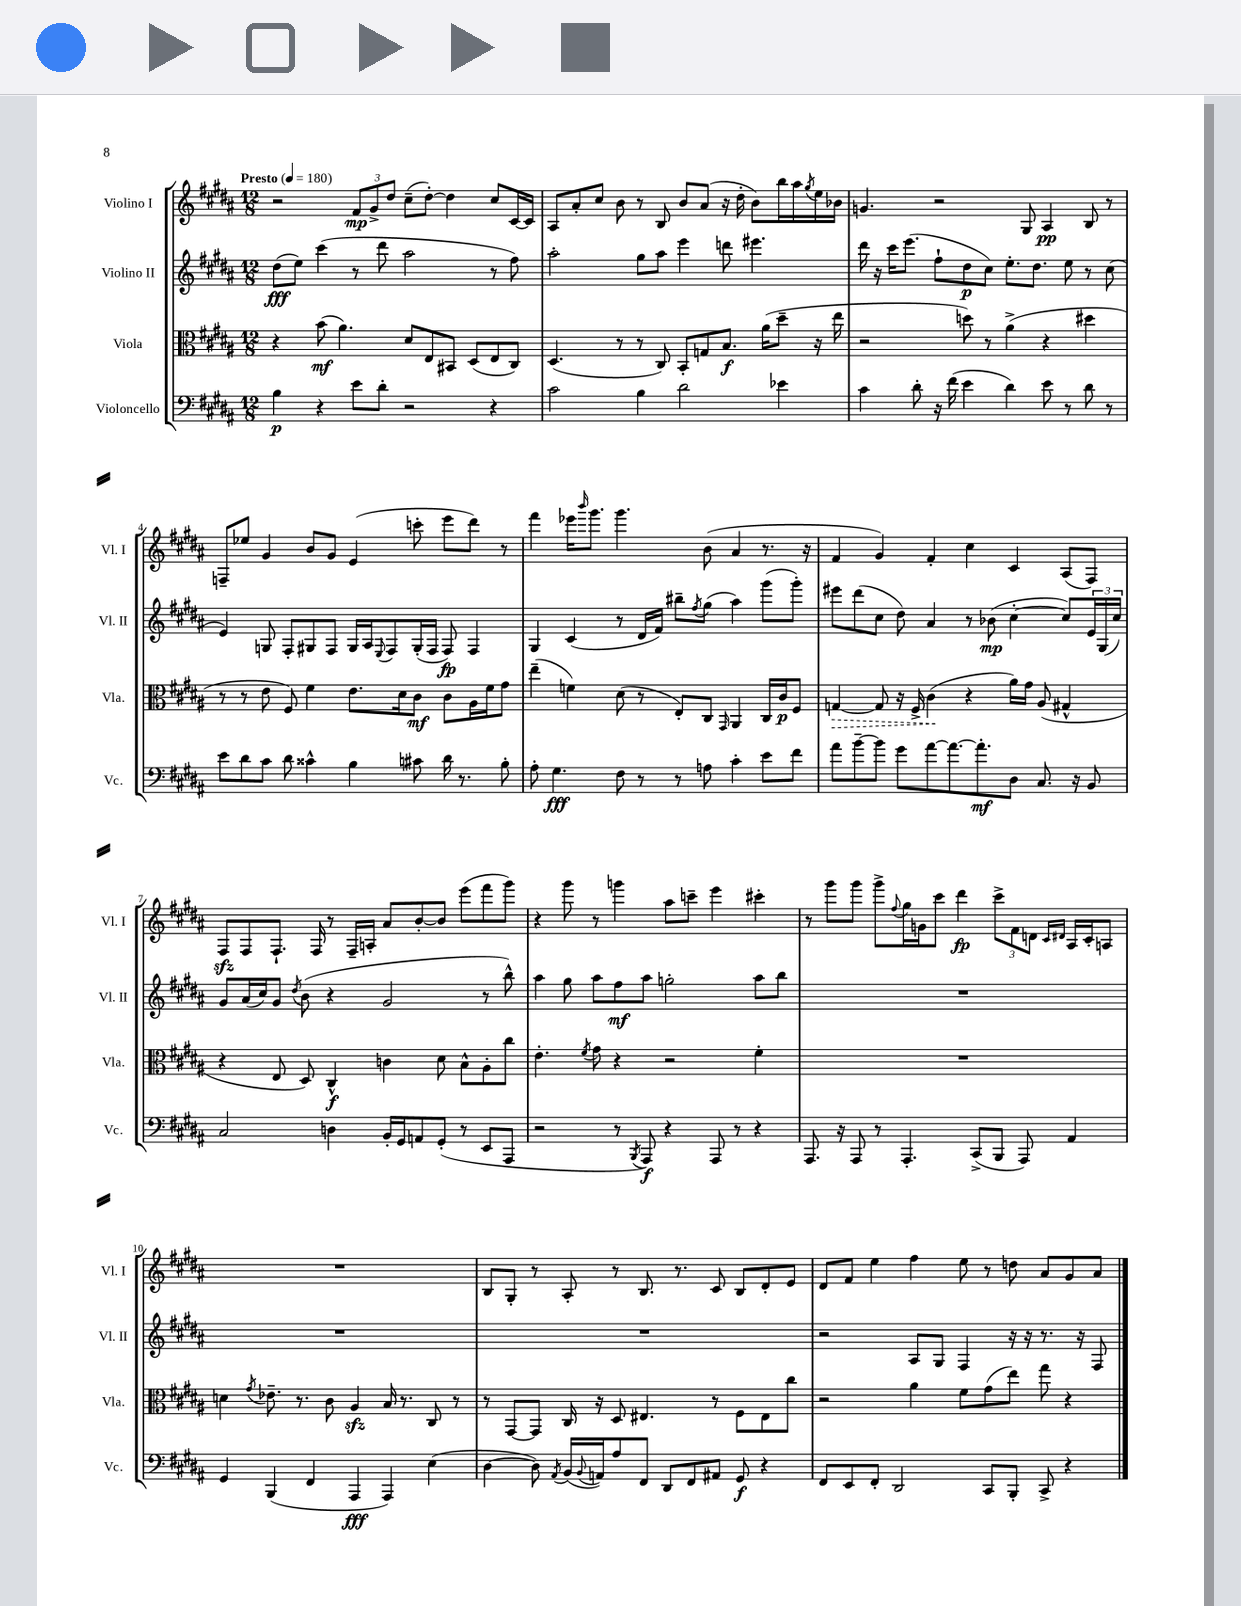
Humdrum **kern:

**kern	**dynam	**kern	**dynam	**kern	**dynam	**kern	**dynam
*part4	*part4	*part3	*part3	*part2	*part2	*part1	*part1
*staff4	*staff4	*staff3	*staff3	*staff2	*staff2	*staff1	*staff1
*I"Violoncello	*	*I"Viola	*	*I"Violino II	*	*I"Violino I	*
*I'Vc.	*	*I'Vla.	*	*I'Vl. II	*	*I'Vl. I	*
*clefF4	*	*clefC3	*	*clefG2	*	*clefG2	*
*k[f#c#g#d#a#]	*	*k[f#c#g#d#a#]	*	*k[f#c#g#d#a#]	*	*k[f#c#g#d#a#]	*
*M12/8	*	*M12/8	*	*M12/8	*	*M12/8	*
*MM180	*	*MM180	*	*MM180	*	*MM180	*
=1	=1	=1	=1	=1	=1	=1	=1
!	!	!	!	!	!	!LO:TX:a:B:t=Presto	!
4B\	p	4r	.	(8dd#\L	fff	2r	.
.	.	.	.	8ee\J)	.	.	.
4r	.	(8b\	mf	(4ccc#\	.	.	.
.	.	4.a#\)	.	.	.	.	.
8e\L	.	.	.	8r	.	12f#/L	mp
.	.	.	.	.	.	12g#^/	.
8d#'\J	.	.	.	8ddd#\	.	.	.
.	.	.	.	.	.	12dd#/J	.
2r	.	8d#/L	.	2aa#\	.	(8cc#~\L	.
.	.	8E/	.	.	.	[8dd#'\J)	.
.	.	8BB#X/J	.	.	.	4dd#\]	.
.	.	(8D#/L	.	.	.	.	.
4r	.	8E/	.	8r	.	8cc#/L	.
.	.	8C#/J)	.	8ff#\)	.	[16c#/L	.
.	.	.	.	.	.	16c#/JJ]	.
=2	=2	=2	=2	=2	=2	=2	=2
2c#\	.	(4.D#/	.	2aa#'\	.	8A#/L	.
.	.	.	.	.	.	8a#'/	.
.	.	.	.	.	.	8cc#/J	.
.	.	8r	.	.	.	8b\	.
4B\	.	8r	.	8gg#\L	.	8r	.
.	.	8C#/)	.	8aa#\J	.	8B/	.
2d#\	.	8BB'/L	.	4eee\	.	8b/L	.
.	.	8Gn/	.	.	.	(8a#/J	.
.	.	8.B/J	f	8dddn\	.	16r	.
.	.	.	.	.	.	16dd#'\	.
.	.	.	.	4.eee#X\	.	8b\L)	.
.	.	(16a#\KL	.	.	.	.	.
4e-X\	.	8dd#~\J	.	.	.	16bb\L	.
.	.	.	.	.	.	16aa#\	.
.	.	.	.	.	.	8qgg#/	.
.	.	16r	.	.	.	16ee\	.
.	.	16ee\	.	.	.	16b-X\JJ	.
=3	=3	=3	=3	=3	=3	=3	=3
4c#\	.	2r	.	16ddd#\	.	4.gn/	.
.	.	.	.	16r	.	.	.
.	.	.	.	16ccc#\KL	.	.	.
.	.	.	.	(8.eee\J	.	.	.
8d#'\	.	.	.	.	.	.	.
16r	.	.	.	8ff#`\L	.	2r	.
(16f#\	.	.	.	.	.	.	.
4e\	.	8ddn\)	.	8dd#\	p	.	.
.	.	8r	.	8cc#\J)	.	.	.
4d#\)	.	(4a#^\	.	8.ee'\L	.	.	.
.	.	.	.	.	.	8G#/	.
.	.	.	.	8.dd#\J	.	.	.
8e\	.	4r	.	.	.	4A#/	pp
8r	.	.	.	8ee\	.	.	.
8d#\	.	4dd#X\	.	8r	.	8B/	.
8r	.	.	.	(8cc#\	.	8r	.
!!LO:LB:g=z
=4	=4	=4	=4	=4	=4	=4	=4
8e\L	.	8r	.	4e/)	.	8Fn~/L	.
8d#\	.	8r	.	.	.	8ee-X/J	.
8c#\J	.	8e\	.	8Gn/	.	4g#/	.
8d#\	.	8F#/)	.	8F#'/L	.	.	.
4c##X^^\	.	4f#\	.	8G#X/	.	8b/L	.
.	.	.	.	8F#/J	.	8g#/J	.
4B\	.	8.e\L	.	16G#/LL	.	(4e/	.
.	.	.	.	16A#/J	.	.	.
.	.	.	.	8qqE/	.	.	.
.	.	.	.	8F#/	.	.	.
.	.	16d#\k	.	.	.	.	.
8c#X\	.	8c#\J	mf	(16G#'/L	.	8cccn'\	.
.	.	.	.	16F#/JJ	.	.	.
16d#\	.	8c#\L	.	8F#/)	fp	8eee\L	.
8.r	.	.	.	.	.	.	.
.	.	16A#\L	.	4F#/	.	8ddd#\J)	.
.	.	16f#\J	.	.	.	.	.
8B'\	.	8g#\J	.	.	.	8r	.
=5	=5	=5	=5	=5	=5	=5	=5
8A#'\	.	(4ee~\	.	4G#/	.	4fff#\	.
4.G#\	fff	.	.	.	.	.	.
.	.	4fn\)	.	(4c#/	.	16eee-X\KL	.
.	.	.	.	.	.	16qqbbb/	.
.	.	.	.	.	.	8.ggg#\J	.
8F#\	.	(8d#\	.	8r	.	4.ggg#\	.
8r	.	8r	.	16d#/LL	.	.	.
.	.	.	.	16f#/JJ)	.	.	.
8r	.	8E'/L)	.	8bb#X~\L	.	.	.
.	.	.	.	8qff#/	.	.	.
8An\	.	8C#/J	.	(8gg#\J	.	(8b\	.
.	.	16qqGG#/	.	.	.	.	.
4c#'\	.	4AA#/	.	4aa#\)	.	4a#/	.
8e\L	.	16C#/LL	.	(8ggg#\L	.	8.r	.
.	.	16c#/J	p	.	.	.	.
8f#\J	.	8F#/J	.	8ggg#'\J)	.	.	.
.	.	.	.	.	.	16r	.
=6	=6	=6	=6	=6	=6	=6	=6
!	!	!	!LO:HP:b	!	!	!	!
8a#\L	.	[4Gn/	>	8eee#X\L	.	4f#/	.
[8b~\	.	.	.	(8ddd#\	.	.	.
8b\J]	.	8G/]	.	8cc#\J	.	4g#/)	.
8g#\L	.	16r	.	8dd#\)	.	.	.
.	.	16F#^/	.	.	.	.	.
[8a#\	.	(4c#\	.	4a#/	.	4f#'/	.
8.a#\_	.	.	.	.	.	.	.
.	.	4r	]	8r	.	4cc#\	.
8.a#'\]	mf	.	.	.	.	.	.
.	.	.	.	(8b-X\	mp	.	.
8D#\J	.	16a#\LL)	.	[4cc#'\	.	4c#/	.
.	.	16g#\JJ	.	.	.	.	.
8.C#/	.	(8A#/	.	.	.	.	.
.	.	4G#X^^/	.	8cc#/L])	.	(8A#/L	.
16r	.	.	.	.	.	.	.
8BB/	.	.	.	24e/L	.	8F#/J)	.
.	.	.	.	(24G#/	.	.	.
.	.	.	.	24cc#/JJ)	.	.	.
!!LO:LB:g=z
=7	=7	=7	=7	=7	=7	=7	=7
2C#/	.	4r	.	8g#/L	.	8F#zz/L	.
.	.	.	.	(16a#/L	.	8F#/	.
.	.	.	.	16cc#/J)	.	.	.
.	.	8E/	.	8g#/J	.	8.F#`/J	.
.	.	.	.	8qdd#/	.	.	.
.	.	8D#/)	.	(8b\	.	.	.
.	.	.	.	.	.	16F#/	.
4Dn\	.	4C#^^/	f	4r	.	8r	.
.	.	.	.	.	.	16F#~/LL	.
.	.	.	.	.	.	16An'/JJ	.
16BB'/LL	.	4cn\	.	2g#/	.	8a#/L	.
16GG#/J	.	.	.	.	.	.	.
8AAn/	.	.	.	.	.	[8b'/	.
(8GG#'/J	.	8d#\	.	.	.	8b/J]	.
8r	.	8B^^\L	.	.	.	(8eee\L	.
8EE/L	.	8A#'\	.	8r	.	8fff#\	.
8AAA#/J	.	8cc#\J	.	8bb^^\)	.	8ggg#\J)	.
=8	=8	=8	=8	=8	=8	=8	=8
2r	.	4.e'\	.	4aa#\	.	4r	.
.	.	.	.	8gg#\	.	8ggg#\	.
.	.	8qf#/	.	.	.	.	.
.	.	8g#\	.	8aa#\L	.	8r	.
8r	.	4r	.	8ff#\	mf	4gggn\	.
8qBBB/	.	.	.	.	.	.	.
8AAA#/)	f	.	.	8aa#\J	.	.	.
4r	.	2r	.	2ggn'\	.	8aa#\L	.
.	.	.	.	.	.	8cccn~\J	.
8AAA#/	.	.	.	.	.	4eee\	.
8r	.	.	.	.	.	.	.
4r	.	4f#'\	.	8aa#\L	.	4ccc#X'\	.
.	.	.	.	8bb\J	.	.	.
=9	=9	=9	=9	=9	=9	=9	=9
8.AAA#/	.	1.r	.	1.r	.	8r	.
.	.	.	.	.	.	8ggg#\L	.
16r	.	.	.	.	.	.	.
8AAA#/	.	.	.	.	.	8ggg#\J	.
8r	.	.	.	.	.	8ggg#^\L	.
.	.	.	.	.	.	8qqff#/	.
4.AAA#'/	.	.	.	.	.	16gg#\L	.
.	.	.	.	.	.	16gn\J	.
.	.	.	.	.	.	8ccc#\J	.
.	.	.	.	.	.	4ddd#\	fp
(8CC#^/L	.	.	.	.	.	.	.
8BBB/J	.	.	.	.	.	12ccc#^\L	.
.	.	.	.	.	.	12f#\	.
8AAA#/)	.	.	.	.	.	.	.
.	.	.	.	.	.	12dn\J	.
.	.	.	.	.	.	16qqc#/LL	.
.	.	.	.	.	.	16qqd#X/JJ	.
4AA#/	.	.	.	.	.	16A#/LL	.
.	.	.	.	.	.	16c#'/J	.
.	.	.	.	.	.	8An/J	.
!!LO:LB:g=z
=10	=10	=10	=10	=10	=10	=10	=10
4GG#/	.	4dn\	.	1.r	.	1.r	.
.	.	8qg#/	.	.	.	.	.
(4BBB/	.	8.e-X~\	.	.	.	.	.
.	.	8.r	.	.	.	.	.
4FF#/	.	.	.	.	.	.	.
.	.	8c#\	.	.	.	.	.
4AAA#/	fff	4A#zz/	.	.	.	.	.
4AAA#/)	.	16B/	.	.	.	.	.
.	.	8.r	.	.	.	.	.
(4E\	.	8C#/	.	.	.	.	.
.	.	8r	.	.	.	.	.
=11	=11	=11	=11	=11	=11	=11	=11
[4D#\	.	8r	.	1.r	.	8B/L	.
.	.	[8GG#/L	.	.	.	8G#'/J	.
8D#\])	.	8GG#/J]	.	.	.	8r	.
8qAA#/	.	.	.	.	.	.	.
(16BB/LL	.	16C#/	.	.	.	8A#'/	.
8qqBB/	.	.	.	.	.	.	.
16AAn/J)	.	16r	.	.	.	.	.
8A#/	.	8D#/	.	.	.	8r	.
8FF#/J	.	4.E#X/	.	.	.	8.B/	.
8DD#/L	.	.	.	.	.	.	.
.	.	.	.	.	.	8.r	.
8FF#/	.	.	.	.	.	.	.
8AA#X/J	.	8r	.	.	.	8c#/	.
8GG#/	f	8F#\L	.	.	.	8B/L	.
4r	.	8E#\	.	.	.	8d#'/	.
.	.	8cc#\J	.	.	.	8e/J	.
=12	=12	=12	=12	=12	=12	=12	=12
8FF#/L	.	2r	.	2r	.	8d#/L	.
8EE/	.	.	.	.	.	8f#/J	.
8FF#'/J	.	.	.	.	.	4ee\	.
2DD#/	.	.	.	.	.	.	.
.	.	4a#\	.	8A#/L	.	4ff#\	.
.	.	.	.	8G#/J	.	.	.
.	.	8f#\L	.	4F#/	.	8ee\	.
8CC#/L	.	(8g#\	.	.	.	8r	.
8BBB'/J	.	8ee\J)	.	16r	.	8ddn\	.
.	.	.	.	16r	.	.	.
8CC#^/	.	8gg#\	.	8.r	.	8a#/L	.
4r	.	4r	.	.	.	8g#/	.
.	.	.	.	16r	.	.	.
.	.	.	.	8F#/	.	8a#/J	.
==	==	==	==	==	==	==	==
*-	*-	*-	*-	*-	*-	*-	*-
